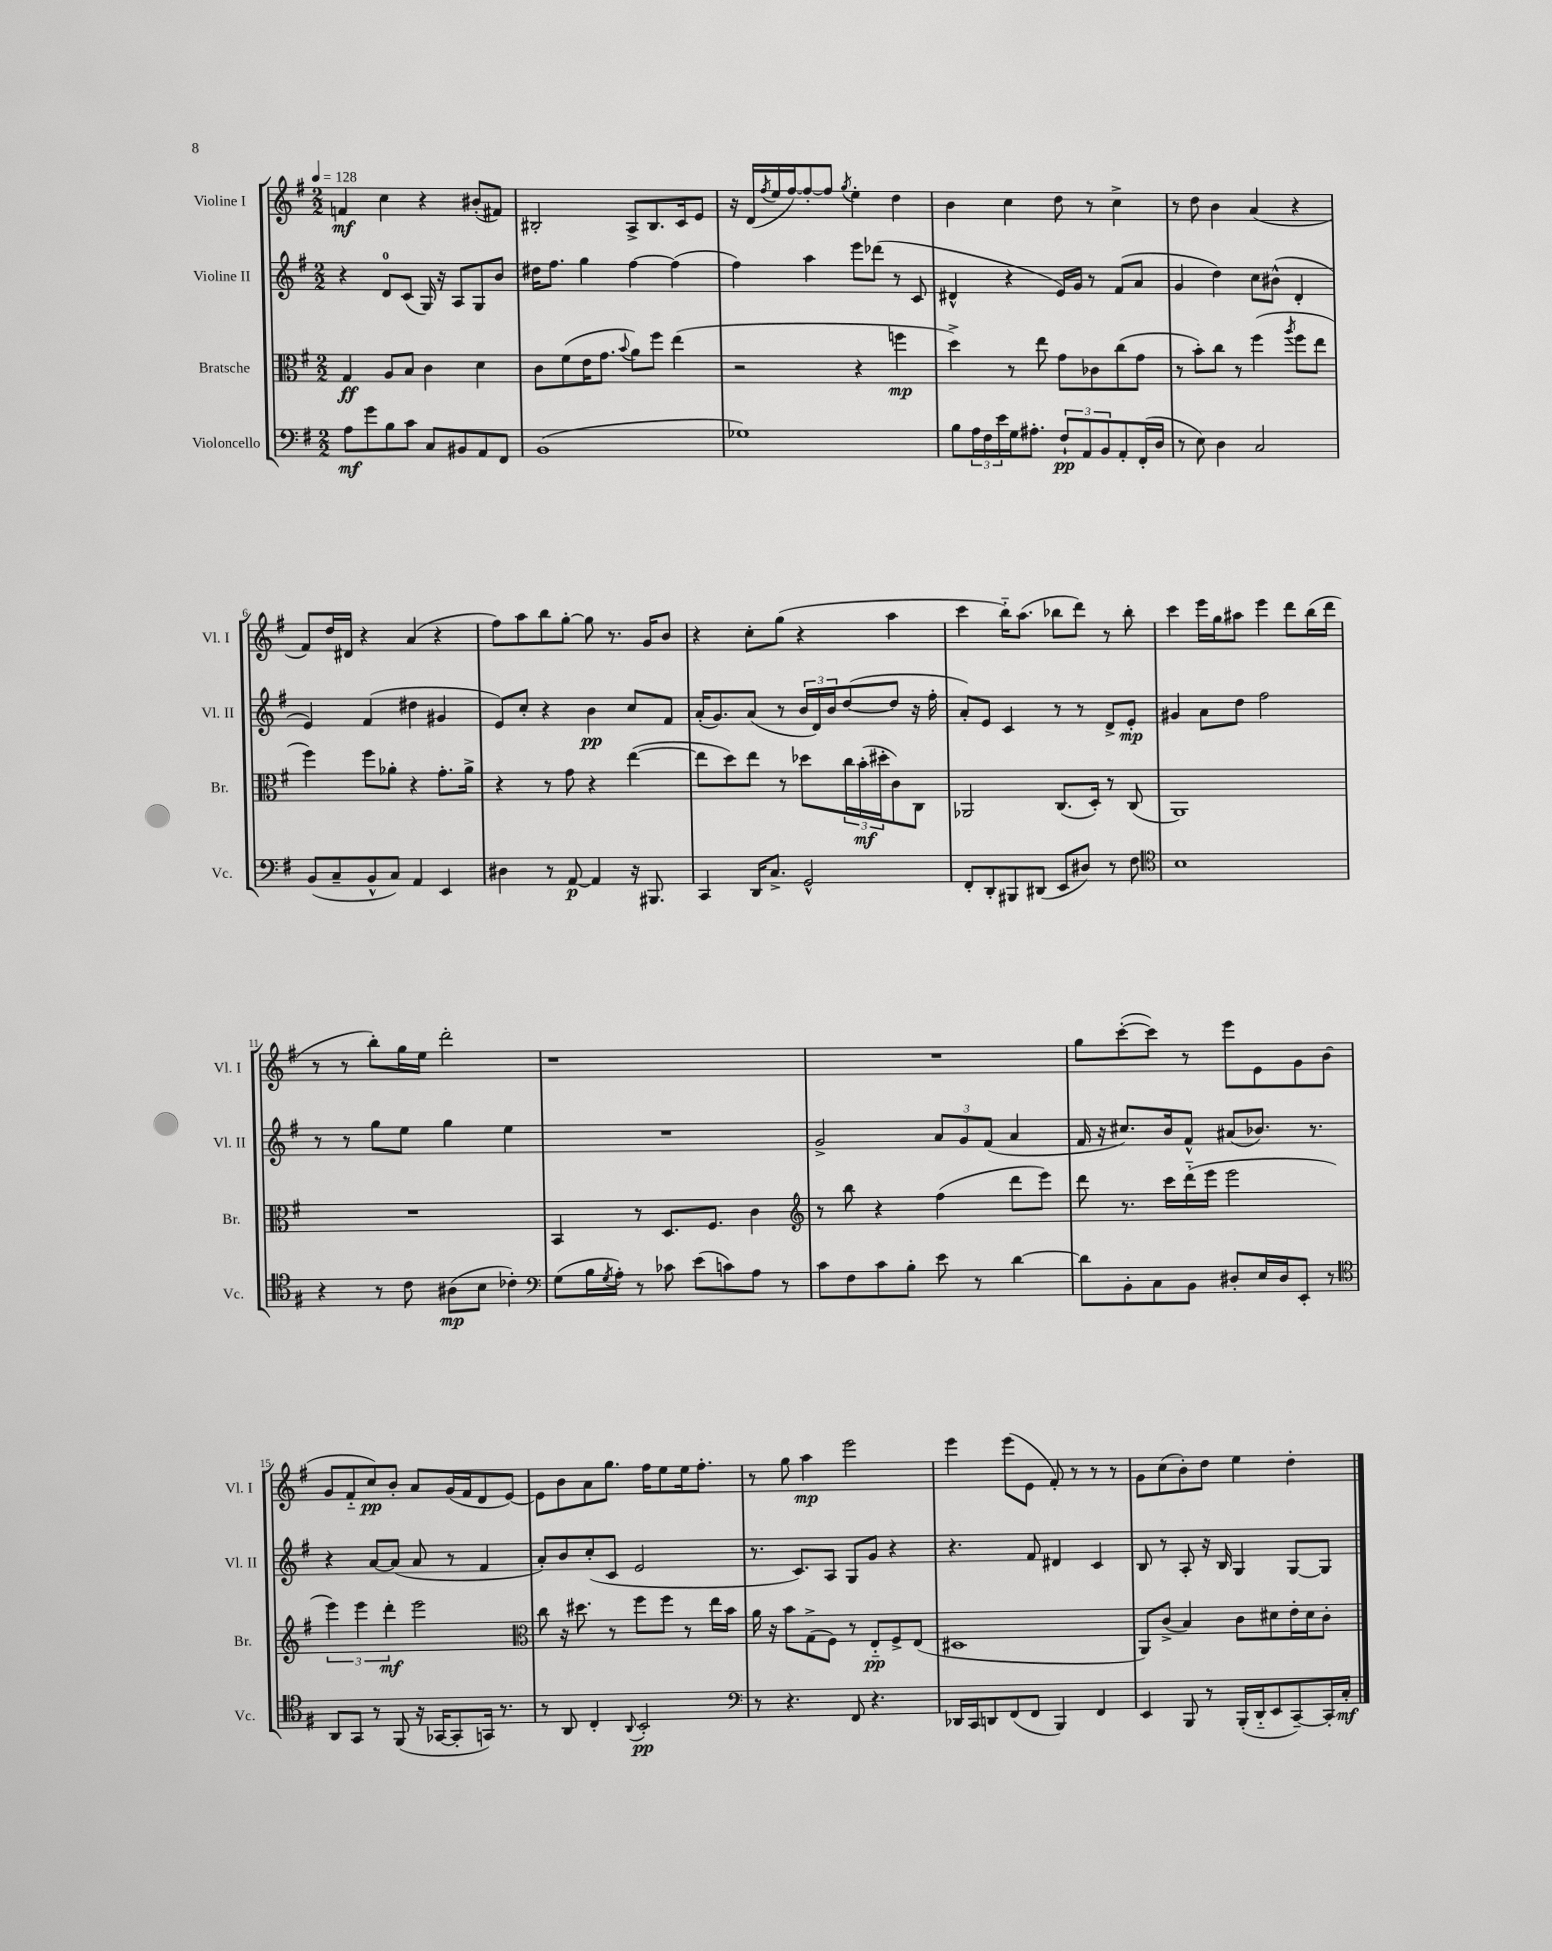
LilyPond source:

<<
\new StaffGroup <<
\new Staff = "s0" \with { instrumentName = "Violine I" shortInstrumentName = "Vl. I" } {
    \clef treble \key g \major \numericTimeSignature \time 2/2 \tempo 4 = 128
    f'4\mf c''4 r4 bis'8-.( fis'8) |
    bis2-. a8-> bis8. c'16 e'8 |
    r16 d'16( \acciaccatura { fis''8 } e''16 fis''16~) fis''8~-. fis''8 \acciaccatura { g''8 } e''4-. d''4 |
    b'4 c''4 d''8 r8 c''4-> |
    r8 d''8 b'4 a'4( r4 |
    fis'8) d''16 dis'16 r4 a'4( r4 |
    fis''8) a''8 b''8 g''8~-. g''8 r8. g'16 b'8 |
    r4 c''8-. g''8( r4 a''4 |
    c'''4 b''16-_) a''8.( bes''8 d'''8) r8 bes''8-. |
    c'''4 e'''16 g''16 ais''8 e'''4 d'''8 b''16( d'''16 |
    r8 r8 b''8-.) g''16 e''16 d'''2-. |
    r1 |
    R1 |
    g''8 c'''8~-.( c'''8) r8 e'''8 e'8 g'8 b'8( |
    g'8 fis'8-_ c''8\pp) b'8-. a'8 g'16( fis'16 d'8 e'8~) |
    e'8 b'8 a'8 g''8. fis''16 e''8 e''16 fis''8.-. |
    r8 g''8 a''4\mp e'''2 |
    e'''4 e'''8( e'8 fis'8-.) r8 r8 r8 |
    g'8 c''8( b'8-.) d''8 e''4 d''4-. \bar "|." |
}
\new Staff = "s1" \with { instrumentName = "Violine II" shortInstrumentName = "Vl. II" } {
    \clef treble \key g \major \numericTimeSignature \time 2/2
    r4 d'8-0 c'8( g16) r16 a8 g8 b'8 |
    dis''16 fis''8. g''4 fis''4~ fis''4( |
    fis''4) a''4 e'''8 des'''8( r8 c'8 |
    dis'4-^ r4 e'16) g'16 r8 fis'8( a'8 |
    g'4 d''4) c''8 bis'8-^( d'4-. |
    e'4) fis'4( dis''4 gis'4 |
    e'8) c''8-. r4 b'4\pp c''8 fis'8 |
    a'16-.( g'8.) a'8( r8 \tuplet 3/2 { b'16 d'16) b'16 } d''8~( d''8 r16 fis''16-. |
    a'8-.) e'8 c'4 r8 r8 d'8-> e'8-.\mp |
    gis'4 a'8 d''8 fis''2 |
    r8 r8 g''8 e''8 g''4 e''4 |
    R1 |
    g'2-> \tuplet 3/2 { a'8 g'8 fis'8( } a'4 |
    fis'16 r16 cis''8.) b'16 fis'8-^ ais'8( bes'8.) r8. |
    r4 a'8~ a'8( a'8 r8 fis'4 |
    a'8-.) b'8 c''8-.( c'8 e'2 |
    r8. c'8.) a8 g8 g'8 r4 |
    r4. fis'8 dis'4 c'4 |
    b8 r8 a8-. r16 b16 g4 g8~ g8 \bar "|." |
}
\new Staff = "s2" \with { instrumentName = "Bratsche" shortInstrumentName = "Br." } {
    \clef alto \key g \major \numericTimeSignature \time 2/2
    g4\ff a8 b8 c'4 d'4 |
    c'8 fis'8( e'16 g'8. \appoggiatura { b'8 } a'8) fis''8 e''4( |
    r2 r4 f''4\mp |
    d''4->) r8 e''8 g'8 ces'8 c''8( g'8 |
    r8 b'8-.) c''8 r8 fis''4( \acciaccatura { a''8 } fis''8 e''8 |
    fis''4) fis''8 aes'8-. r4 g'8.-. aes'16-> |
    r4 r8 g'8 r4 e''4~( |
    e''8 d''8) e''8 r8 des''8 \tuplet 3/2 { c''16 b'16-.\mf( dis''16-. } c'8) c8 |
    aes,2 c8.( d16-.) r8 c8( |
    a,1) |
    R1 |
    b,4 r8 d8. fis8. c'4 |
    \clef treble r8 b''8 r4 fis''4( d'''8 e'''8) |
    d'''8 r8. c'''16 d'''16-_( e'''16 e'''2 |
    \tuplet 3/2 { e'''4) e'''4 d'''4-.\mf } e'''2 |
    \clef alto c''8 r16 dis''8. r8 fis''8 fis''8 r8 e''16 b'16 |
    a'16 r16 b'8 g8->( fis8) r8 e8-_\pp fis8-> e8( |
    dis1 |
    a,8) c'8->( b4) c'8 dis'8 e'16-. dis'16 c'8-. \bar "|." |
}
\new Staff = "s3" \with { instrumentName = "Violoncello" shortInstrumentName = "Vc." } {
    \clef bass \key g \major \numericTimeSignature \time 2/2
    a8\mf g'8 b8 c'8 c8 bis,8 a,8 fis,8 |
    b,1( |
    ges1) |
    b8 \tuplet 3/2 { a16 fis16 e'16 } g16 ais8.-. \tuplet 3/2 { fis8-!\pp a,8 b,8 } a,8-. fis,16-.( d16 |
    r8 e8) d4 c2 |
    b,8( c8-- b,8-^ c8) a,4 e,4 |
    dis4 r8 a,8~\p a,4 r16 bis,,8. |
    c,4 d,16 c8.-> g,2-^ |
    fis,8-. d,8-. bis,,8 dis,8( e,8 dis8) r8 fis8 |
    \clef tenor b1 |
    r4 r8 c'8 ais8\mp( b8 ces'4-.) |
    \clef bass g8( b16 \acciaccatura { g8 } a16-.) r8 ces'8 e'8( c'8) a8 r8 |
    c'8 fis8 c'8 b8-. e'8 r8 d'4~ |
    d'8 b,8-. c8 b,8 dis8-. e16 dis16 e,8-. r8 |
    \clef tenor a,8 g,8 r8 fis,8( r16 ges,16~ ges,8-. g,16) r8. |
    r8 a,8 c4-. \appoggiatura { a,8 } b,2-.\pp |
    \clef bass r8 r4. fis,8 r4. |
    des,16 c,16 d,8 fis,8( fis,8 b,,4) fis,4 |
    e,4 b,,8 r8 b,,16-.( d,16-_ e,8 c,8~--) c,16-. c16-.\mf \bar "|." |
}
>>
>>
